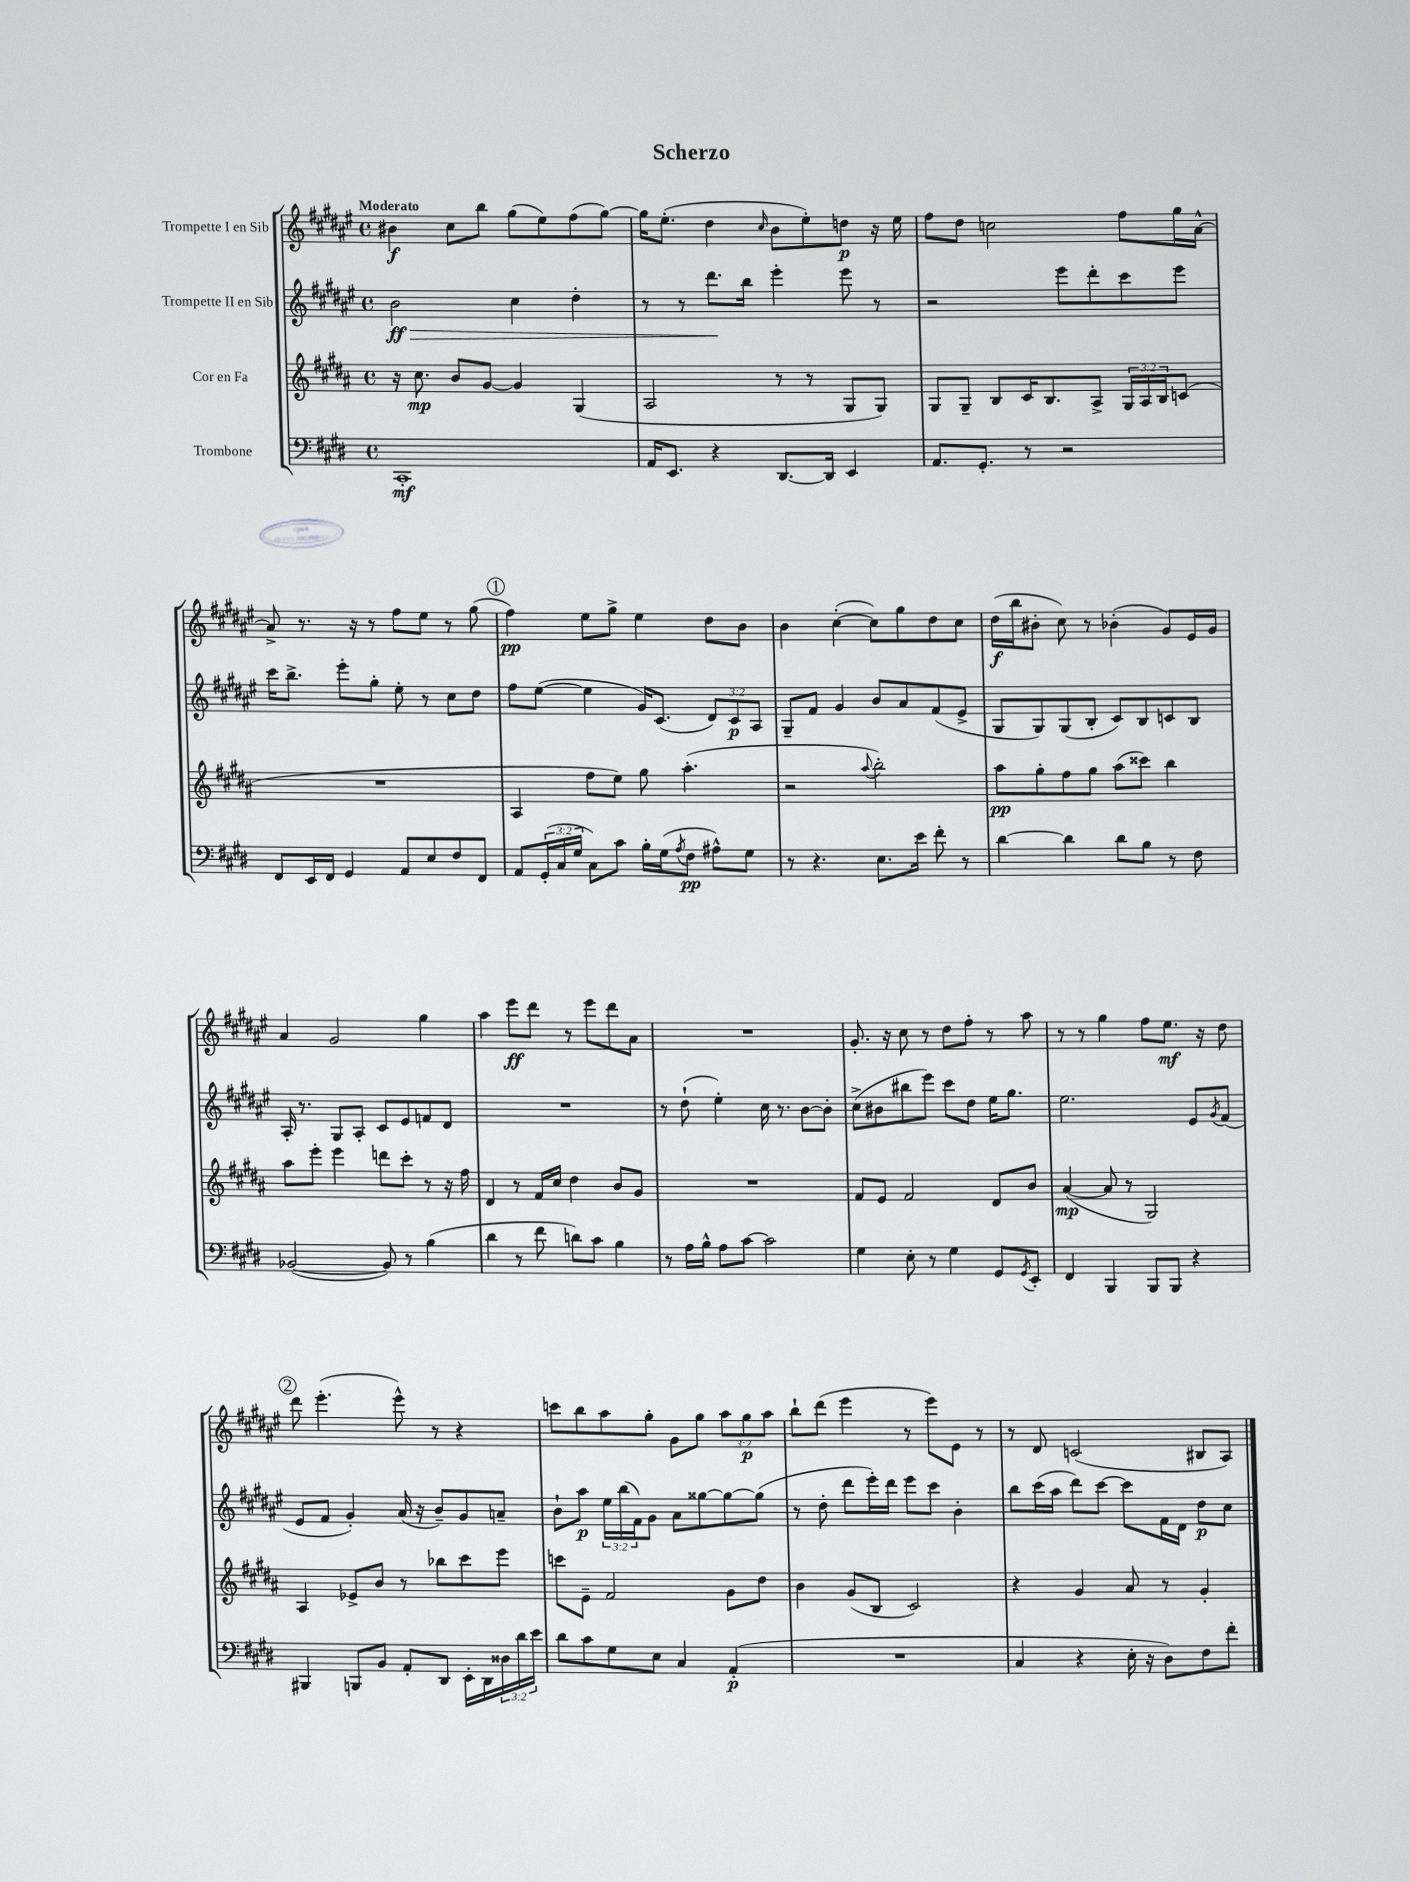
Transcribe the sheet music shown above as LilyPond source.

\header { title = "Scherzo" }
<<
\new StaffGroup <<
\new Staff = "s0" \with { instrumentName = "Trompette I en Sib" } {
    \clef treble \key fis \major \defaultTimeSignature \time 4/4 \override Staff.TupletNumber.text = #tuplet-number::calc-fraction-text \tempo "Moderato"
    bis'4\f cis''8 b''8 gis''8( eis''8) fis''8( gis''8~) |
    gis''16 eis''8.-.( dis''4 \grace { cis''16 } b'8 eis''8-.) d''8\p r16 eis''16 |
    fis''8 dis''8 c''2 fis''8 gis''16 ais'16~-^ |
    ais'8-> r8. r16 r8 fis''8 eis''8 r8 gis''8( |
    \mark \markup { \circle "1" } fis''4\pp) eis''8 gis''8-> eis''4 dis''8 b'8 |
    b'4 cis''4~-.( cis''8) gis''8 dis''8 cis''8 |
    dis''16\f( b''16 bis'8-. cis''8) r8 bes'4-.( gis'8) eis'16 gis'16 |
    ais'4 gis'2 gis''4 |
    ais''4 eis'''8\ff dis'''8 r8 eis'''8 dis'''8 ais'8 |
    R1 |
    gis'8.-. r16 cis''8 r8 dis''8 fis''8-. r8 ais''8 |
    r8 r8 gis''4 fis''8 eis''8.\mf r16 dis''8 |
    \mark \markup { \circle "2" } dis'''8 eis'''4.-.( eis'''8-^) r8 r4 |
    c'''8 b''8 ais''8 gis''8-. gis'8 gis''8 \tuplet 3/2 { ais''8 gis''8\p ais''8 } |
    b''8-! dis'''8( eis'''4 r8 eis'''8) eis'8 r8 |
    r8 dis'8 c'2( bis8 ais8) \bar "|." |
}
\new Staff = "s1" \with { instrumentName = "Trompette II en Sib" } {
    \clef treble \key fis \major \defaultTimeSignature \time 4/4 \override Staff.TupletNumber.text = #tuplet-number::calc-fraction-text
    b'2\ff\> cis''4 dis''4-. |
    r8 r8 dis'''8.\! b''16 eis'''4-. eis'''8 r8 |
    r2 eis'''8 dis'''8-. cis'''8 eis'''8 |
    cis'''16 b''8.-> eis'''8-. gis''8-. eis''8-. r8 cis''8 dis''8 |
    \mark \markup { \circle "1" } fis''8 eis''8~( eis''4 gis'16) cis'8.( \tuplet 3/2 { dis'8) cis'8\p ais8 } |
    gis8-- fis'8 gis'4 b'8 ais'8 fis'8( eis'8-> |
    gis8 gis8) gis8( b8-. cis'8) b8 c'8 b8 |
    ais16-. r8. gis8 ais8-. cis'8 eis'8 f'8 dis'8 |
    R1 |
    r8 dis''8-!( eis''4-.) cis''16 r8. b'8~ b'8-. |
    cis''8->( bis'8 bis''8 eis'''8) cis'''8 dis''8 eis''16 gis''8. |
    eis''2. eis'8 \acciaccatura { gis'8 } fis'8( |
    \mark \markup { \circle "2" } eis'8 fis'8 gis'4-.) ais'16( r16 b'8--) gis'8 a'8-- |
    b'8-! ais''8\p \tuplet 3/2 { eis''16 b''16( fis'16) } gis'8 ais'8 gisis''8~ gisis''8~ gisis''8( |
    r8 dis''8-. dis'''8 eis'''16-.) dis'''16 eis'''8 cis'''8 b'4-. |
    b''8 cis'''16( ais''16 dis'''8) cis'''8~ cis'''8 fis'16 dis'16 dis''8\p cis''8 \bar "|." |
}
\new Staff = "s2" \with { instrumentName = "Cor en Fa" } {
    \clef treble \key b \major \defaultTimeSignature \time 4/4 \override Staff.TupletNumber.text = #tuplet-number::calc-fraction-text
    r16 cis''8.\mp b'8 gis'8~ gis'4 gis4( |
    ais2 r8 r8 gis8 gis8) |
    gis8 gis8-- b8 cis'16 b8. ais8-> \tuplet 3/2 { gis16 ais16 b16 } c'8( |
    R1 |
    \mark \markup { \circle "1" } ais4 fis''8 e''8) gis''8 ais''4.-.( |
    r2 \appoggiatura { ais''8 } b''2-.) |
    ais''8\pp gis''8-. fis''8 gis''8 ais''8( cisis'''8) b''4 |
    ais''8 e'''8-. e'''4 d'''8 cis'''8-. r8 r16 fis''16 |
    dis'4 r8 fis'16 cis''16 dis''4 b'8 gis'8 |
    R1 |
    fis'8 e'8 fis'2 dis'8 b'8 |
    ais'4~\mp( ais'8 r8 gis2) |
    \mark \markup { \circle "2" } ais4 ees'8-> b'8 r8 bes''8 cis'''8 e'''8 |
    c'''8 e'8-- fis'2 gis'8 dis''8 |
    b'4 gis'8( b8 cis'2) |
    r4 gis'4 ais'8 r8 gis'4-. \bar "|." |
}
\new Staff = "s3" \with { instrumentName = "Trombone" } {
    \clef bass \key e \major \defaultTimeSignature \time 4/4 \override Staff.TupletNumber.text = #tuplet-number::calc-fraction-text
    cis,1-.\mf |
    a,16 e,8. r4 dis,8.~ dis,16 e,4 |
    a,8. gis,8.-. r8 r2 |
    fis,8 e,16 fis,16 gis,4 a,8 e8 fis8 fis,8 |
    \mark \markup { \circle "1" } a,8 \tuplet 3/2 { gis,16-.( cis16 gis16 } cis8) cis'8 b16-. gis16( \acciaccatura { a8 } fis8\pp ais8-^) gis8 |
    r8 r4. e8. e'16 fis'8-. r8 |
    dis'4~ dis'4 dis'8 b8 r8 fis8 |
    bes,2~( bes,8) r8 b4( |
    dis'4 r8 fis'8 d'8) cis'8 b4 |
    r8 a16 b16-^ a8 cis'8~ cis'2 |
    gis4 e8-. r8 gis4 gis,8 \acciaccatura { gis,8 } e,8-. |
    fis,4 b,,4 b,,8 b,,8 r4 |
    \mark \markup { \circle "2" } bis,,4 b,,8 b,8 a,8-. dis,8 e,16-. dis,16 \tuplet 3/2 { disis16 dis'16 e'16 } |
    dis'8 cis'8 gis8 e8 cis4 a,4-.\p( |
    R1 |
    cis4 r4 e16-. r16 dis8) fis8 fis'8-. \bar "|." |
}
>>
>>
\layout { \context { \Score \remove "Bar_number_engraver" } }
